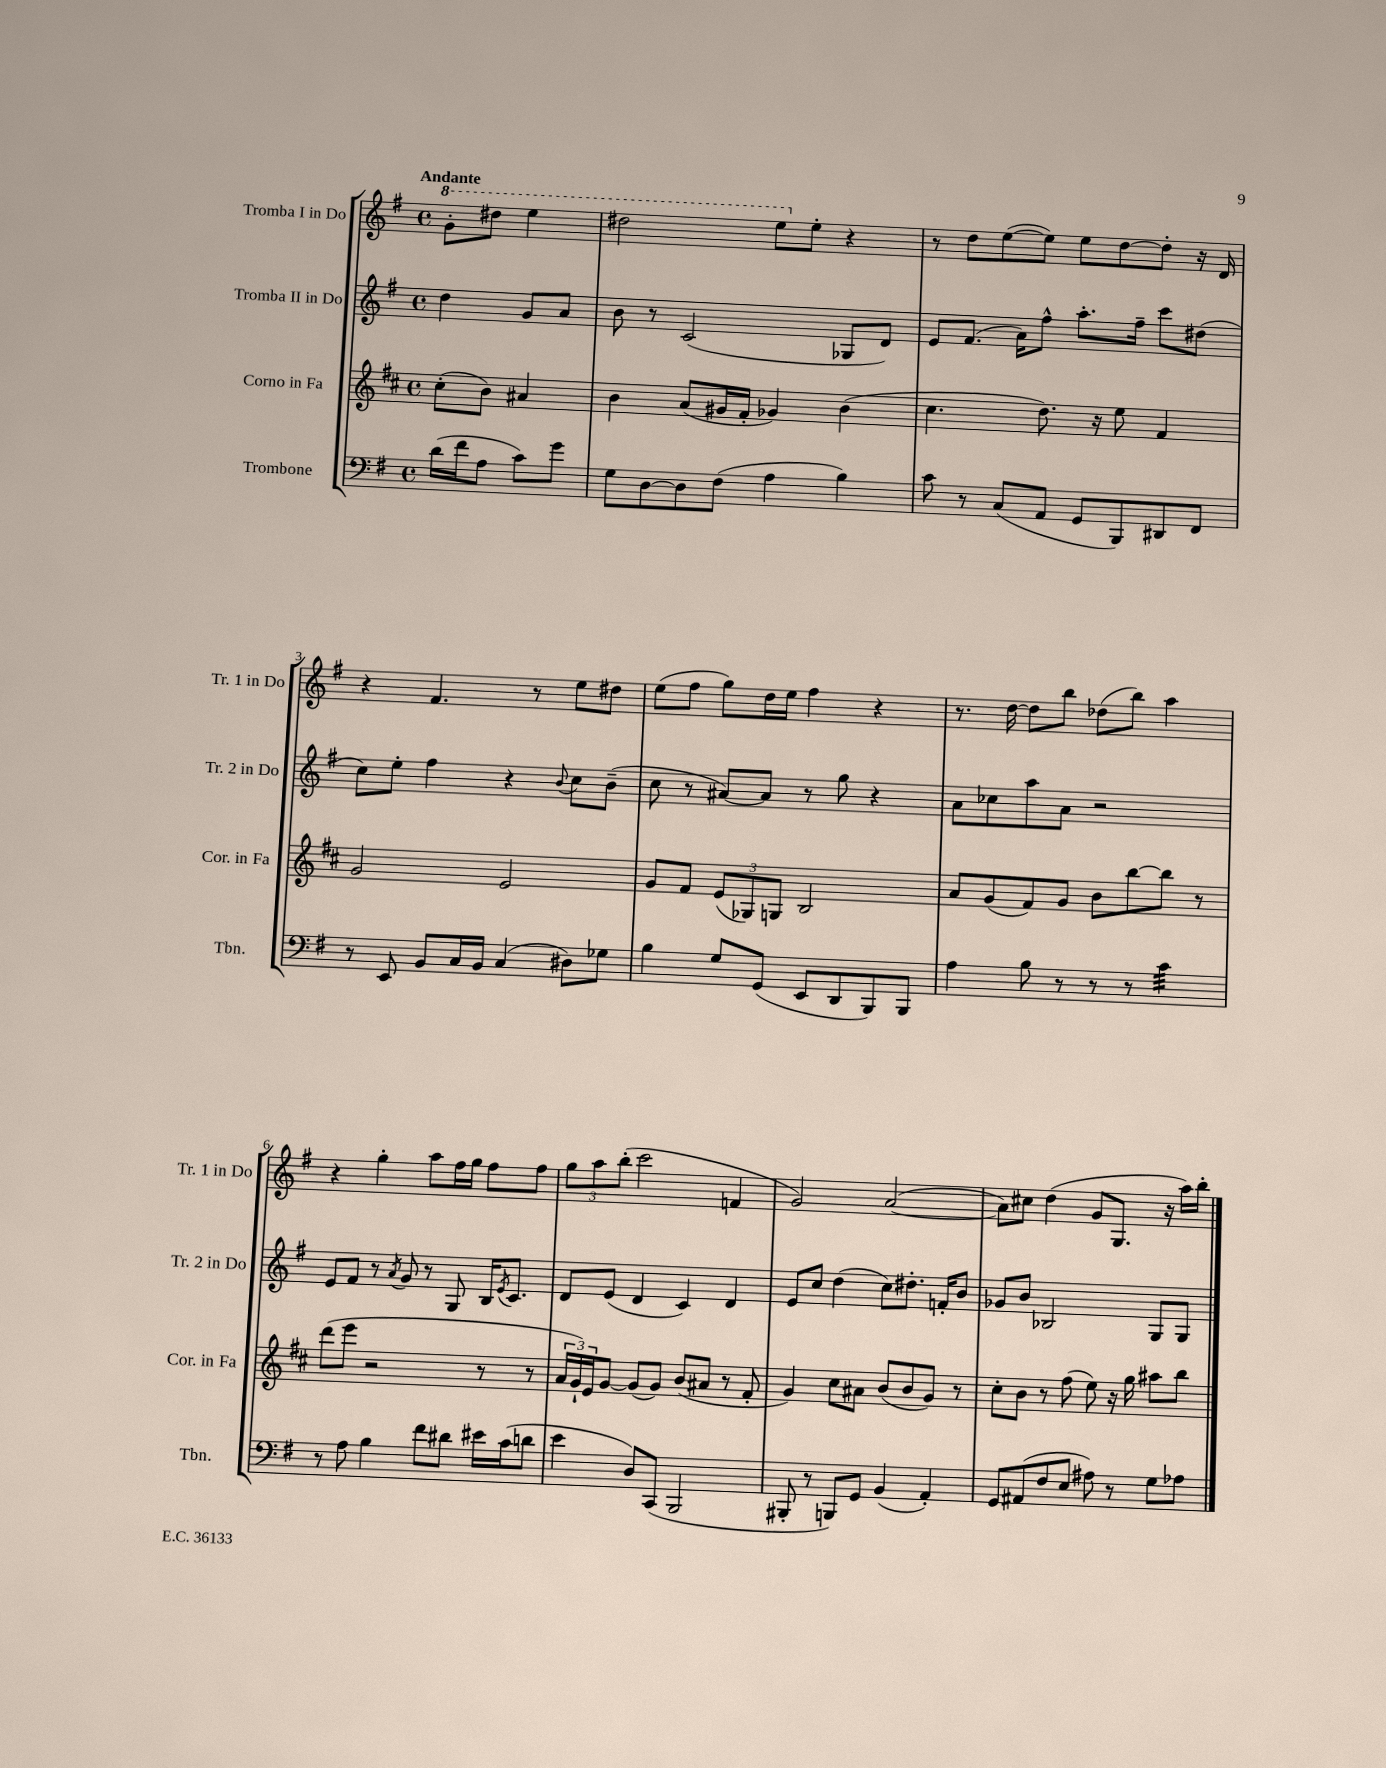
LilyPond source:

<<
\new StaffGroup <<
\new Staff = "s0" \with { instrumentName = "Tromba I in Do" shortInstrumentName = "Tr. 1 in Do" } {
    \clef treble \key g \major \defaultTimeSignature \time 4/4 \partial 2 \tempo "Andante"
    \ottava #1 g''8-. dis'''8 e'''4 |
    dis'''2 e'''8 \ottava #0 e''8-. r4 |
    r8 d''8 e''8~( e''8) e''8 d''8~ d''8-. r16 d'16 |
    r4 fis'4. r8 e''8 dis''8 |
    e''8( fis''8 g''8) d''16 e''16 fis''4 r4 |
    r8. d''16~ d''8 b''8 des''8( b''8) a''4 |
    r4 g''4-. a''8 fis''16 g''16 fis''8 fis''8 |
    \tuplet 3/2 { g''8 a''8 b''8-.( } c'''2 f'4 |
    g'2) a'2~( |
    a'8) cis''8 d''4( g'8 g8. r16 a''16) b''16-. \bar "|." |
}
\new Staff = "s1" \with { instrumentName = "Tromba II in Do" shortInstrumentName = "Tr. 2 in Do" } {
    \clef treble \key g \major \defaultTimeSignature \time 4/4 \partial 2
    d''4 g'8 a'8 |
    b'8 r8 c'2( ges8 d'8) |
    e'8 fis'8.( a'16) fis''8-^ a''8.-. fis''16-- c'''8 dis''8( |
    c''8) e''8-. fis''4 r4 \appoggiatura { b'8 } c''8 b'8--( |
    c''8 r8 ais'8~) ais'8 r8 g''8 r4 |
    a'8 ces''8 a''8 a'8 r2 |
    e'8 fis'8 r8 \acciaccatura { a'8 } g'8 r8 g8 b16 \acciaccatura { e'8 } c'8. |
    d'8 e'8( d'4 c'4) d'4 |
    e'8 c''8 d''4( c''8) dis''8.-. f'16-. b'8 |
    ges'8 b'8 bes2 g8 g8 \bar "|." |
}
\new Staff = "s2" \with { instrumentName = "Corno in Fa" shortInstrumentName = "Cor. in Fa" } {
    \clef treble \key d \major \defaultTimeSignature \time 4/4 \partial 2
    cis''8-.( b'8) ais'4 |
    b'4 a'8( gis'16 fis'16-. ges'4) b'4( |
    cis''4. d''8.) r16 e''8 fis'4 |
    g'2 e'2 |
    g'8 fis'8 \tuplet 3/2 { e'8( ges8) g8 } b2 |
    a'8 g'8( fis'8) g'8 b'8 b''8~ b''8 r8 |
    d'''8( e'''8 r2 r8 r8 |
    \tuplet 3/2 { a'16 g'16-!) e'16 } g'8~ g'8( g'8) b'8( ais'8 r8 fis'8-. |
    g'4) cis''8 ais'8 b'8( b'8 g'8) r8 |
    cis''8-. b'8 r8 fis''8( e''8) r16 g''16 ais''8 b''8 \bar "|." |
}
\new Staff = "s3" \with { instrumentName = "Trombone" shortInstrumentName = "Tbn." } {
    \clef bass \key g \major \defaultTimeSignature \time 4/4 \partial 2
    d'16( fis'16 a8 c'8) g'8 |
    g8 d8~ d8 fis8( a4 b4) |
    c'8 r8 c8( a,8 g,8 b,,8) dis,8 fis,8 |
    r8 e,8 b,8 c16 b,16 c4( dis8) ges8 |
    b4 g8 g,8( e,8 d,8 b,,8) b,,8 |
    a4 b8 r8 r8 r8 c'4:32 |
    r8 a8 b4 fis'8 dis'8 eis'16 c'16( d'8 |
    e'4 d8) c,8( b,,2 |
    bis,,8-. r8 b,,8) g,8 b,4( a,4-.) |
    g,8 ais,8( fis8 e8 ais8) r8 g8 aes8 \bar "|." |
}
>>
>>
